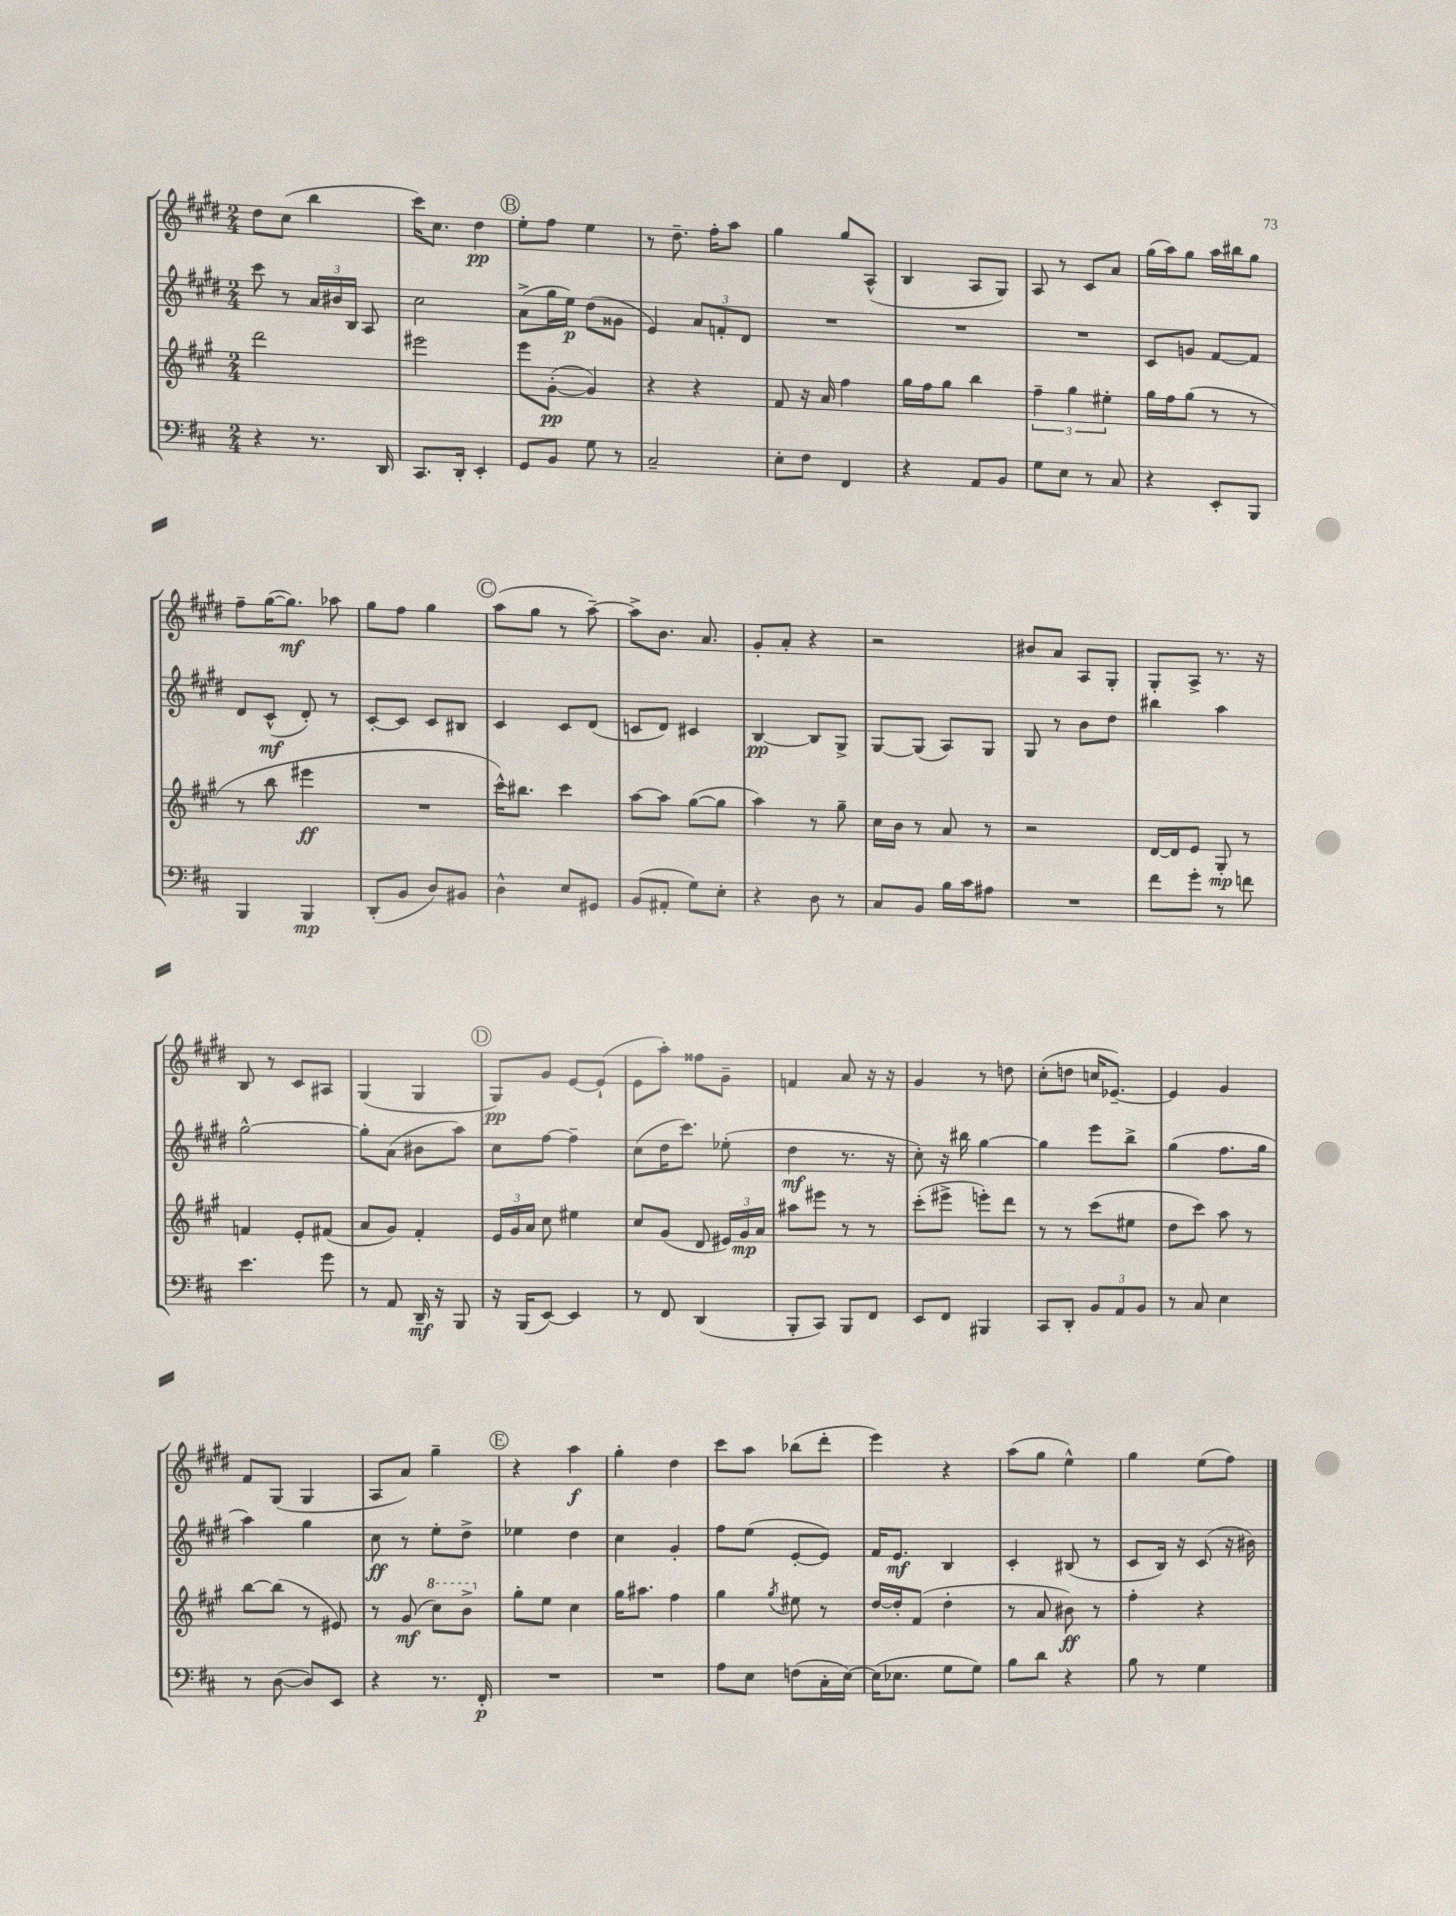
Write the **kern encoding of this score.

**kern	**kern	**kern	**kern
*staff4	*staff3	*staff2	*staff1
*clefF4	*clefG2	*clefG2	*clefG2
*k[f#c#]	*k[f#c#g#]	*k[f#c#g#d#]	*k[f#c#g#d#]
*M2/4	*M2/4	*M2/4	*M2/4
4r	2ddd\	8ccc#\	8dd#\L
.	.	8r	(8cc#\J
8.r	.	24a/LL	4bb\
.	.	24b#/	.
.	.	24B/JJ	.
.	.	8A/	.
16DD/	.	.	.
=	=	=	=
8.CC#/L	2eee#\	2cc#\	16ccc#\LK)
.	.	.	8.cc#\J
16DD'/Jk	.	.	.
4EE'/	.	.	4dd#\
=	=	=	=
8GG/L	8eee\L	(8a^\L	8ee'\L
8BB/J	([8g#'\J	16gg#\L	8ff#\J
.	.	16ee\JJ)	.
8G\	4g#/])	(8dd#\L	4ee\
8r	.	8g##\J	.
=	=	=	=
2C#~/	4r	4e/)	8r
.	.	.	8.dd#~\
.	4r	12a/L	.
.	.	.	16ff#'\LK
.	.	12f'/	.
.	.	.	8aa\J
.	.	12d#/J	.
=	=	=	=
8E'\L	8f#/	2r	4gg#\
8F#\J	16r	.	.
.	16a/	.	.
4FF#/	4ff#\	.	8gg#/L
.	.	.	(8A^^/J
=	=	=	=
4r	16gg#\LL	2r	4B/
.	16ff#\J	.	.
.	8gg#\J	.	.
8AA/L	4bb\	.	8A/L
8BB/J	.	.	8G#/J)
=	=	=	=
8G\L	6ff#~\	2r	8A/
8E\J	.	.	8r
.	6gg#\	.	.
8r	.	.	8c#/L
.	6ee#'\	.	.
8C#/	.	.	8a/J
=	=	=	=
4r	16gg#\LL	8c#/L	(16gg#\LL
.	16ff#\J	.	16aa\J)
.	(8gg#\J	8g/J	8gg#\J
8EE'/L	8r	[8f#/L	16aa\LL
.	.	.	16bb#\J
8BBB/J	8r	8f#/]J	8gg#\J
=	=	=	=
4BBB/	8r	8d#/L	8ff#~\L
.	8bb\	(8c#^^/J	([16gg#\K
.	.	.	8.gg#\]J)
4BBB/	4eee#\	8d#'/)	.
.	.	8r	8aa-\
=	=	=	=
(8DD'/L	2r	[8c#'/L	8gg#\L
8BB/J	.	8c#/]J	8ff#\J
8D/L)	.	8c#/L	4gg#\
8BB#/J	.	8B#/J	.
=	=	=	=
4D^^\	16ccc#^^\LK)	4c#/	(8aa\L
.	8.bb#\J	.	.
.	.	.	8gg#\J
8E/L	4ccc#\	8c#/L	8r
8GG#/J	.	(8d#/J	[8aa~\)
=	=	=	=
(8BB/L	[8aa\L	8c/L	8aa^\]L
8AA#'/J	8aa\]J	8d#/J)	8.b\J
8G\L)	([8gg#\L	4c#/	.
.	.	.	8.a/
8E'\J	8gg#\]J	.	.
=	=	=	=
4r	4aa\)	[4B/	8g#'/L
.	.	.	8a'/J
8D\	8r	8B/]L	4r
8r	8gg#~\	8G#^/J	.
=	=	=	=
8C#/L	16cc#\LL	[8G#/L	2r
.	16b\JJ	.	.
8BB/J	8r	(8G#/]J	.
16B\LL	8a/	8A/L)	.
16c#\J	.	.	.
8A#\J	8r	8G#/J	.
=	=	=	=
2r	2r	8G#/	8b#/L
.	.	8r	8a/J
.	.	8b\L	8A/L
.	.	8dd#\J	8G#'/J
=	=	=	=
8f#\L	[16d/LL	4bb#\	8G#'/L
.	16d/]J	.	.
8g'\J	8e/J	.	8A^/J
8r	8G#'/	4aa\	8.r
8f\	8r	.	.
.	.	.	16r
=	=	=	=
4.e\	4f/	[2gg#^^\	8B/
.	.	.	8r
.	8e'/L	.	8c#/L
8g\	(8f#/J	.	8A#/J
=	=	=	=
8r	8a/L	8gg#'\]L	(4G#/
8AA/	8g#/J)	(8a\J	.
16DD~/	4f#'/	8b#\L	4G#/
16r	.	.	.
8BBB/	.	8aa\J)	.
=	=	=	=
16r	24e/LL	8cc#\L	8G#/L)
.	24g#/	.	.
(16BBB/LK	.	.	.
.	24a/JJ	.	.
[8EE/J)	8cc#\	[8ff#\J	8g#/J
4EE/]	4ee#\	4ff#~\]	[8e/L
.	.	.	(8e`/]J
=	=	=	=
8r	8cc#/L	(8cc#\L	8e\L
8FF#/	(8g#/J	16dd#\K	8aa'\J)
.	.	8.ccc#\J)	.
(4DD/	8d/	.	8ff##\L
.	24e#/LL)	(8ee-'\	8g#~\J
.	24g#/	.	.
.	24a/JJ	.	.
=	=	=	=
8BBB'/L	8aa#\L	4dd#\	4f/
8CC#/J)	8eee#\J	.	.
8BBB/L	8r	8.r	8a/
8FF#/J	8r	.	16r
.	.	16r	16r
=	=	=	=
8EE/L	(8ccc#'\L	8cc#'\)	4g#/
8FF#/J	8eee#^\J	16r	.
.	.	16bb#\	.
4BBB#/	8eee'\L)	[4gg#\	8r
.	8ddd\J	.	8dd\
=	=	=	=
8CC#/L	8r	4gg#\]	(8cc#'\L
8DD'/J	8r	.	8dd\J
12BB/L	(8ccc#\L	8eee\L	16cc/LK
.	.	.	[8.e-~/J)
12AA/	.	.	.
.	8ee#\J	8bb^\J	.
12BB/J	.	.	.
=	=	=	=
8r	8dd\L	(4gg#\	4e-/]
8C#/	8ccc#\J)	.	.
4E\	8aa\	8.ff#\L	4g#/
.	8r	.	.
.	.	16gg#\Jk	.
=	=	=	=
8r	[8bb\L	4aa\)	8f#/L
([8D\	(8bb\]J	.	(8G#/J
8D/]L)	8r	4gg#\	4G#/
8EE/J	8e#/)	.	.
=	=	=	=
4r	8r	8cc#\	8A/L
.	(8g#/	8r	8a/J)
8.r	8ccc#\L)	8ee'\L	4gg#~\
.	8bb^\J	8dd#^\J	.
16FF#'/	.	.	.
=	=	=	=
2r	8gg#'\L	4ee-\	4r
.	8ee\J	.	.
.	4cc#\	4dd#\	4aa\
=	=	=	=
2r	16gg#\LK	4cc#\	4gg#'\
.	8.aa#\J	.	.
.	4ff#\	4g#'/	4dd#\
=	=	=	=
8A\L	4gg#\	8ff#\L	8ccc#\L
8E\J	.	(8ee\J	8aa\J
.	8qgg#/	.	.
(8F\L	8ee#\	[8e'/L	(8bb-\L
16C#'\L	8r	8e/]J)	8ddd#'\J
[16E\JJ)	.	.	.
=	=	=	=
(16E\]LK	[16dd/LL	16f#/LK	4eee\)
8.E-\J	16dd'/]J	8.e/J	.
.	(8f#/J	.	.
8G\L	4dd'\	4B/	4r
8G\J)	.	.	.
=	=	=	=
8B\L	8r	4c#'/	(8aa\L
8d\J	8a/	.	8gg#\J
4r	8b#\)	(8B#/	4ee^^\)
.	8r	8r	.
=	=	=	=
8B\	4ff#'\	8c#/L	4gg#\
8r	.	16B/Jk)	.
.	.	16r	.
4G\	4r	(8c#/	(8ee\L
.	.	16r	8ff#\J)
.	.	16b#\)	.
==	==	==	==
*-	*-	*-	*-
